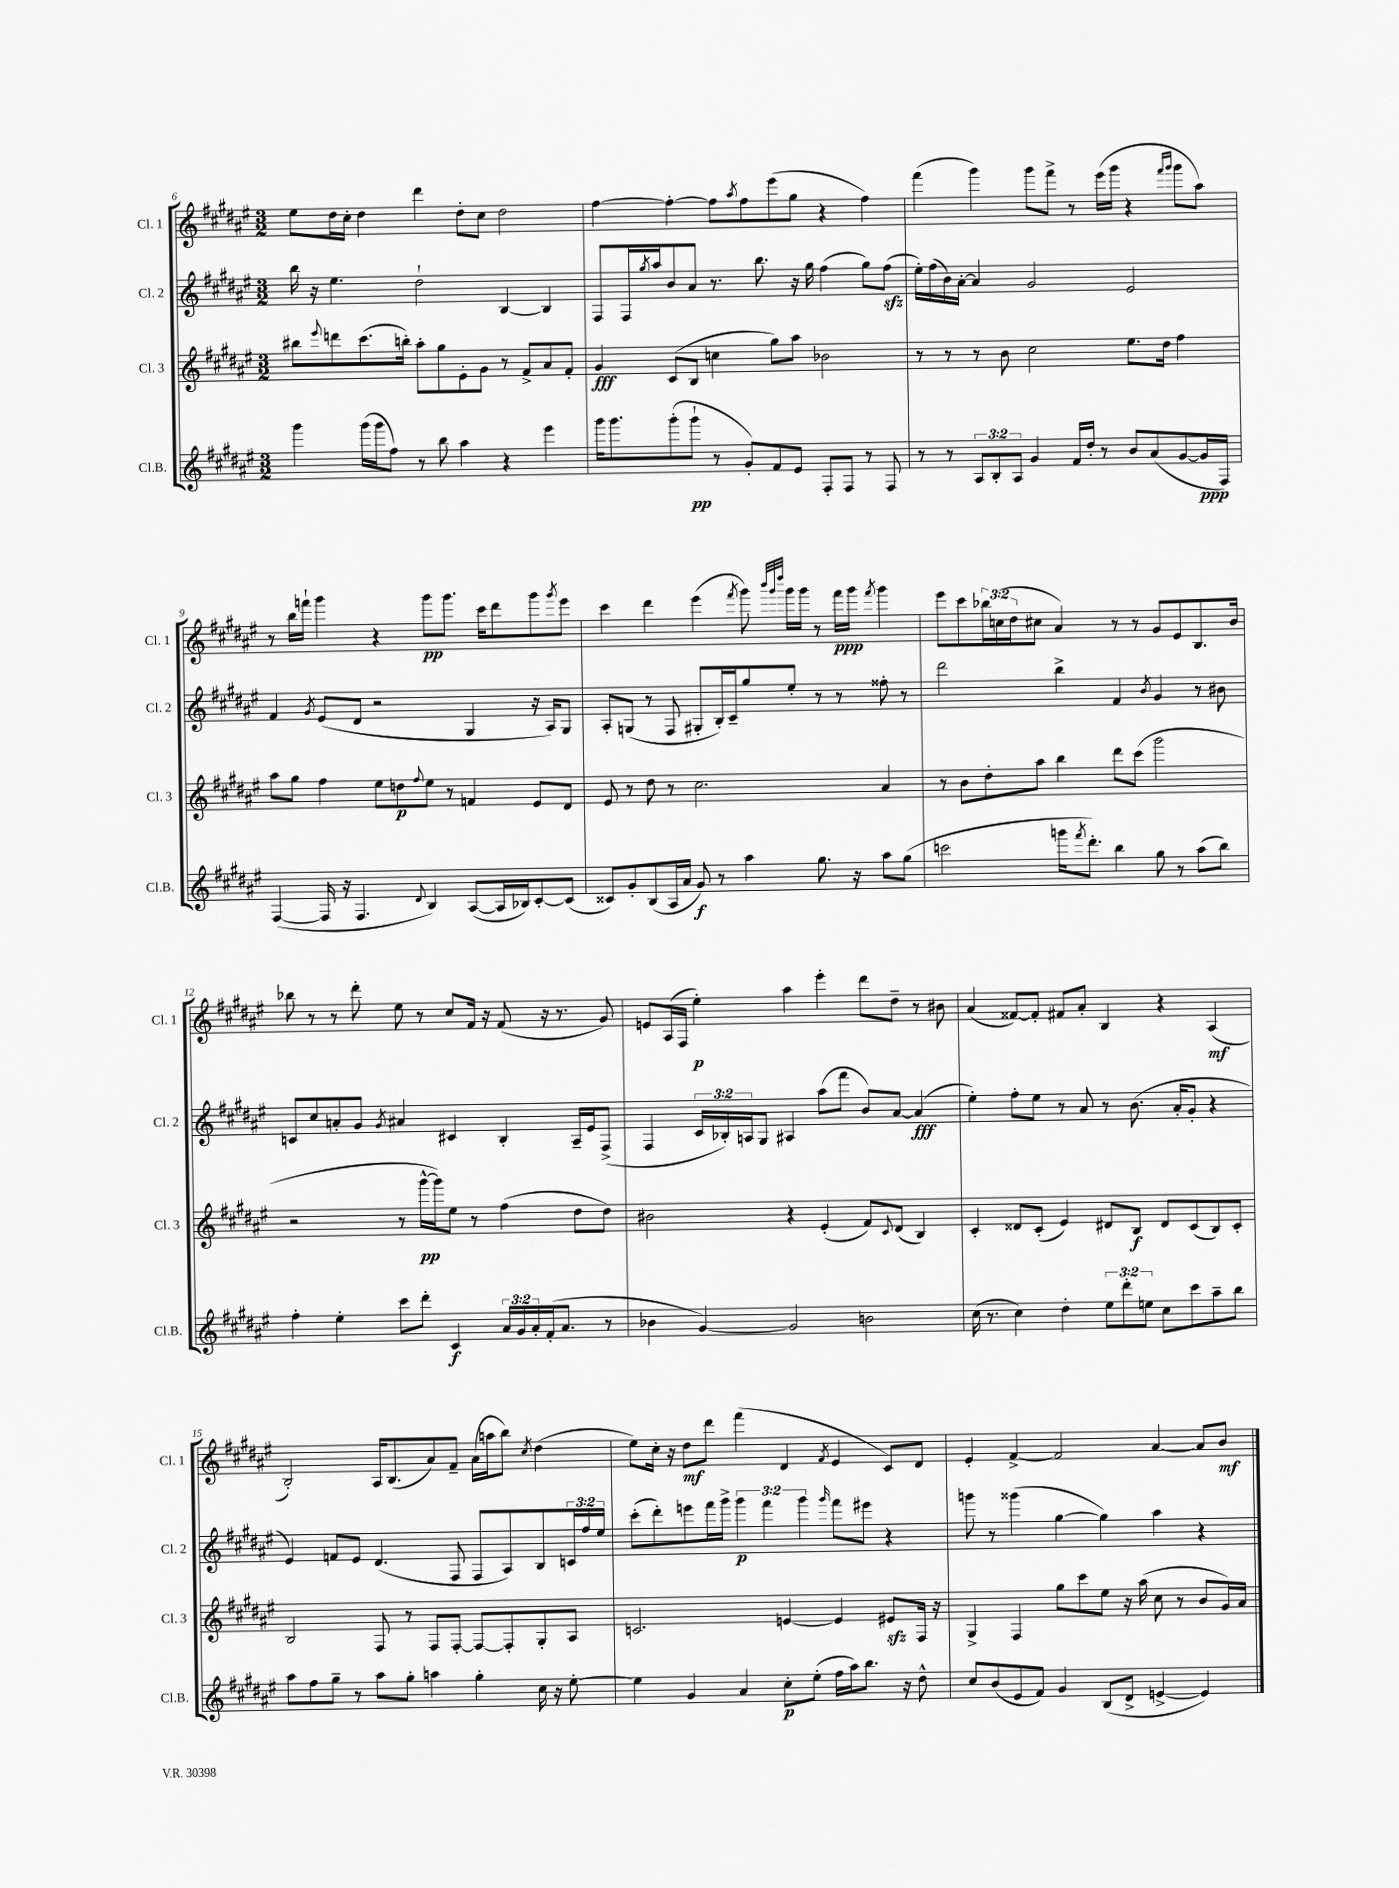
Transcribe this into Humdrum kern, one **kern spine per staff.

**kern	**kern	**kern	**kern
*staff4	*staff3	*staff2	*staff1
*clefG2	*clefG2	*clefG2	*clefG2
*k[f#c#g#d#a#e#]	*k[f#c#g#d#a#e#]	*k[f#c#g#d#a#e#]	*k[f#c#g#d#a#e#]
*M3/2	*M3/2	*M3/2	*M3/2
4ggg#	8bb#	16bb	8ee#
.	.	16r	.
.	8qqeee#	.	.
.	8ddd	4.ee#	16dd#
.	.	.	16cc#'
(16ggg#	(8.ccc#	.	4dd#
16ggg#	.	.	.
8ff#)	.	.	.
.	16bb')	.	.
8r	8aa#'	2dd#`	4ddd#
8bb	8gg#	.	.
4aa#	8e#'	.	8dd#'
.	8g#	.	8cc#
4r	8r	[4B	2dd#
.	8f#^	.	.
4eee#	8a#	4B]	.
.	8f#'	.	.
=	=	=	=
16ggg#	4g#	8F#	[4ff#
8.ggg#	.	.	.
.	.	16F#	.
.	.	8qgg#	.
.	.	16aa#	.
(8ggg#'	(8c#	8b	4ff#'_
8ggg#`	8B	8a#	.
8r	4cc	8.r	8ff#]
.	.	.	8qaa#
8g#')	.	.	8ff#
.	.	8.bb	.
8f#	8gg#)	.	(8eee#
8e#	8aa#	16r	8gg#
.	.	16gg#	.
8F#'	2b-	(4ff#	4r
8F#	.	.	.
8r	.	8gg#)	4ff#)
8F#	.	(8ff#	.
=	=	=	=
8r	8r	16ee#')	(4fff#
.	.	(16ff#	.
8r	8r	16b)	.
.	.	[16a#'	.
12A#	8r	4a#]	4ggg#)
12B'	.	.	.
.	8b	.	.
12A#	.	.	.
4g#	2cc#	2g#	8ggg#
.	.	.	8fff#^
16f#	.	.	8r
16dd#'	.	.	.
8r	.	.	(16eee#
.	.	.	16ggg#
8b	8.ee#	2e#	4r
(8a#	.	.	.
.	16dd#	.	.
.	.	.	16qqfff#
.	.	.	16qqggg#
[8g#	4ff#	.	8ggg#
16g#]	.	.	8aa#)
16F#)	.	.	.
=	=	=	=
([4F#	8aa#	4f#	8r
.	8gg#	.	16bb
.	.	.	16fff`
.	.	8qg#	.
16F#]	4ff#	(8e#	4ggg#
16r	.	.	.
4.F#	.	8d#	.
.	8ee#	2r	4r
.	8dd	.	.
8qqd#	8qqff#	.	.
4B)	8ee#	.	8ggg#
.	8r	.	8.ggg#
([8A#	4f	4G#	.
.	.	.	16ccc#
16A#]	.	.	8ddd#
16B-)	.	.	.
[8c#'	8e#	16r	8ggg#
.	.	16A#)	.
.	.	.	8qggg#
(8c#]	8d#	8G#	8eee#
=	=	=	=
8c##)	8e#	8A#'	4ccc#
8g#'	8r	(8G	.
(8B	8dd#	8r	4ddd#
16A#	8r	8F#	.
16a#	.	.	.
8g#)	2.cc#	8G#'	(4eee#
8r	.	16B')	.
.	.	16c#~	.
.	.	.	8qfff#
4aa#	.	8gg#	8ggg#)
.	.	.	32qqbbb
.	.	.	32qqggg#
.	.	.	32qqdddd#
.	.	8ee#'	16ggg#
.	.	.	16ggg#
8.gg#	.	8r	8r
.	.	8r	16fff#
16r	.	.	16ggg#
.	.	.	8qfff#
8aa#	4a#	8ff##'	4ggg#
(8gg#	.	8r	.
=	=	=	=
2ccc	8r	2ddd#	8eee#
.	8b	.	8ccc#
.	8dd#'	.	24bb-
.	.	.	(24cc
.	.	.	24dd#
.	8aa#	.	8cc#
16ggg	4bb	4bb^	4a#)
8qfff#	.	.	.
8.ddd#')	.	.	.
4bb	8ddd#	4f#	8r
.	(8ccc#	.	8r
.	.	8qb	.
8gg#	2ggg#	4g#	8g#
8r	.	.	8e#
(8aa#	.	8r	8.B
8bb)	.	8b#	.
.	.	.	16b
=	=	=	=
4ff#'	2r	8c	8bb-
.	.	8cc#	8r
4ee#'	.	8a'	8r
.	.	8g#	8ddd#'
.	.	8qg#	.
8ccc#	8r	4a#	8ee#
8ddd#'	[16ggg#^^	.	8r
.	16ggg#])	.	.
4c#	8ee#	4c#	8cc#
.	8r	.	16f#
.	.	.	16r
24a#	(4ff#	4B'	(8f#
24g#	.	.	.
24a#'	.	.	.
(16f#'	.	.	16r
8.a#	.	.	8.r
.	8dd#	16A#~	.
.	.	16e#	.
8r	8dd#)	(8F#^	8g#)
=	=	=	=
4b-	2b#	4F#	8e
.	.	.	(16A#
.	.	.	16F#
[4g#)	.	24c#	4ee#')
.	.	24B-')	.
.	.	24A	.
.	.	8G#	.
2g#]	4r	4A#	4aa#
.	(4e#'	(8aa#	4eee#'
.	.	8fff#	.
2b	8f#)	8b)	8ddd#
.	8qqc#	.	.
.	(8d#	[8a#	8dd#~
.	4B)	(4a#]	8r
.	.	.	8b#
=	=	=	=
(16cc#	4c#'	4ee#')	(4a#
8.r	.	.	.
4cc#)	8d##	8ff#'	[8f##)
.	(8c#'	8ee#	8f##']
4dd#'	4e#)	8r	8f#
.	.	8a#	8a#'
12ee#	8d#	8r	4B
12ddd#'	.	.	.
.	8B	(8.b	.
12ee	.	.	.
8cc#	8d#	.	4r
.	.	16a#'	.
8ccc#	(8c#	8g#'	.
8aa#~	8B)	4r	(4A#
8bb	8c#'	.	.
=	=	=	=
8aa#	2B	4e#)	2B')
8ff#	.	.	.
8gg#~	.	8f	.
8r	.	8e#	.
8aa#	8F#	(4.d#	16A#
.	.	.	(8.B
8gg#'	8r	.	.
4aa	8F#	.	8a#)
.	[8F#'	8F#	8f#~
4gg#'	8F#_	8F#	(16a#
.	.	.	16aa
.	8F#']	8A#)	8bb)
.	.	.	8qcc#
16cc#	8G#'	8B	(4dd#
16r	.	.	.
[8ee#'	8A#	24c	.
.	.	24ff#	.
.	.	24ee#	.
=	=	=	=
4ee#]	2.c	(8ccc#'	8ee#)
.	.	8ddd#')	16cc#'
.	.	.	16r
4g#	.	8eee	8dd#
.	.	16fff#	8ddd#
.	.	16ggg#^	.
4a#	.	6ggg#	(4fff#
.	.	6fff#	.
8cc#'	[4e	.	4d#
.	.	6ggg#	.
(8ee#'	.	.	.
.	.	16qqggg#	8qf#
16ff#	4e]	8fff#	4e#
16aa#)	.	.	.
8.bb	.	8eee#	.
.	8e#	4r	8c#)
16r	.	.	.
8dd#^^	16F#	.	8d#
.	16r	.	.
=	=	=	=
8cc#	4G#^	8ggg	4e#'
(8b	.	8r	.
8e#	4F#	(4ggg##	[4f#^
8f#)	.	.	.
4g#	8gg#	[4gg#	2f#]
.	8ccc#	.	.
(8B	8ee#	4gg#])	.
8d#^	16r	.	.
.	(16aa#	.	.
[4e^	8cc#	4aa#	[4a#
.	8r	.	.
4e])	8b	4r	8a#]
.	16g#)	.	8b
.	16a#	.	.
==	==	==	==
*-	*-	*-	*-
